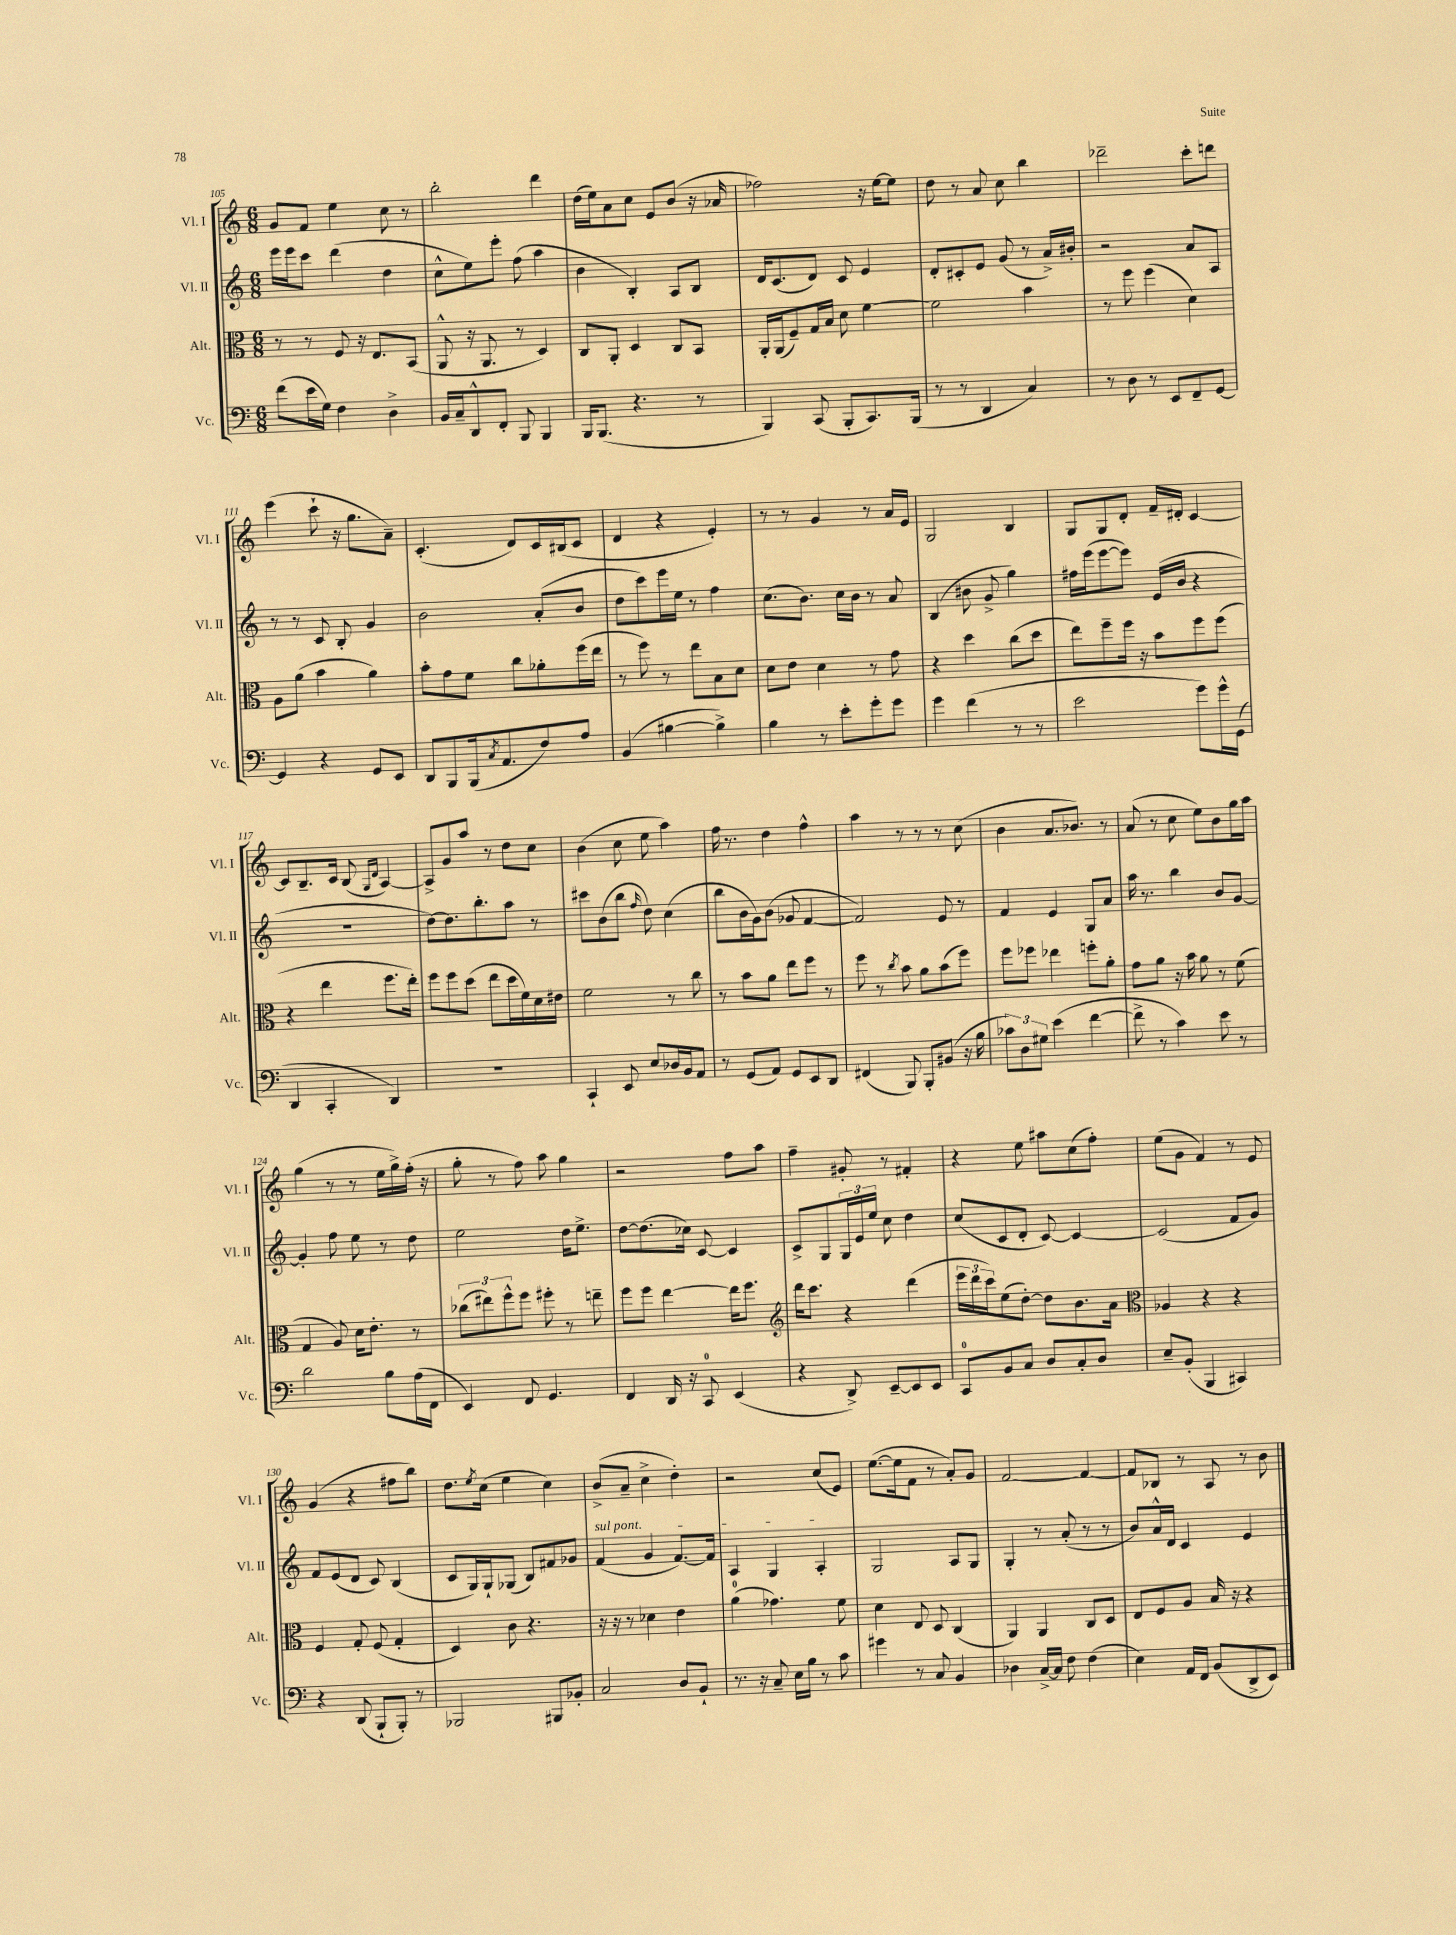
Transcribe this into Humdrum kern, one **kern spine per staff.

**kern	**kern	**kern	**kern
*staff4	*staff3	*staff2	*staff1
*clefF4	*clefC3	*clefG2	*clefG2
*k[]	*k[]	*k[]	*k[]
*M6/8	*M6/8	*M6/8	*M6/8
(8f	8r	16eee	8g
.	.	16eee	.
16e	8r	8ccc	8f
16G)	.	.	.
4F	8F	(4ddd	4ee
.	16r	.	.
.	8.E	.	.
4D^	.	4dd	8cc
.	(8BB	.	8r
=	=	=	=
16BB	8AA^^	8cc^^	2bb'
16C~	.	.	.
8DD^^	16r	8ee)	.
.	8.AA	.	.
8FF'	.	8eee'	.
8BBB	8r	(8ff	.
4BBB	4D)	4aa	4ddd
=	=	=	=
16BBB	8C	4b	(16dd
(8.BBB	.	.	16ee)
.	8AA'	.	8a
4.r	4D	4B')	8cc
.	.	.	8e
.	8C	8A	(8b
8r	8BB	8B	16r
.	.	.	16a-
=	=	=	=
4BBB)	16AA'	16d	2ff-)
.	(16AA	(8.c	.
.	8F~)	.	.
(8CC	16G	8d)	.
.	16B	.	.
8BBB'	8d	8c	.
8.CC)	[4f	4e	16r
.	.	.	[16ee
.	.	.	8ee]
(16BBB	.	.	.
=	=	=	=
8r	2f]	8d'	8dd
8r	.	8c#'	8r
4DD	.	8e	8a
.	.	(8g	8cc
4C)	4b	8r	4bb
.	.	16a^)	.
.	.	16b#'	.
=	=	=	=
8r	8r	2r	2ddd-~
8D	8ff	.	.
8r	(4ff	.	.
8EE	.	.	.
8FF~	4d)	8a	8ccc'
[8GG	.	8A	8ddd
=	=	=	=
4GG]	8A	8r	(4eee
.	(8a	8r	.
4r	4b	8c	8ccc`
.	.	8B'	16r
.	.	.	8.gg
8GG	4a)	4g	.
8EE	.	.	8a~)
=	=	=	=
8DD	8b'	2b	(4.c'
8BBB	8g	.	.
(16BBB	8f	.	.
8qC	.	.	.
8.AA	.	.	.
.	8cc	.	8d)
8F)	8a-'	(8a'	16c
.	.	.	(16B#
8A	(16ff	8b	8c
.	16ee	.	.
=	=	=	=
(4BB	8r	8dd	4d
.	8ff)	8ccc)	.
[4B#	8r	16eee	4r
.	.	16ee	.
.	8ee	8r	.
4B#^])	8B	4ff	4e')
.	8d	.	.
=	=	=	=
4B	8d	(8.cc	8r
.	8e	.	8r
.	.	8.b)	.
8r	4d	.	4g
8e'	.	16cc	.
.	.	16b	.
8g'	8r	8r	8r
8g	8g	8a	16a
.	.	.	16e
=	=	=	=
4g	4r	(4B	2G
(4f	4dd	8b#	.
.	.	8g^	.
8r	(8cc	4gg)	4B
8r	8dd	.	.
=	=	=	=
2e	8ee)	16ff#	8G
.	.	(16eee	.
.	8ff~	[8eee	8G
.	16ff	8eee])	8d'
.	16r	.	.
.	8b	(16e	16f~
.	.	16b	16d#'
8g)	8ff	4r	[4c
16g^^	(8ff	.	.
(16GG	.	.	.
=	=	=	=
4DD	4r	2.r	8c]
.	.	.	8.B~
4CC'	4ee	.	.
.	.	.	16c
.	.	.	(8B
.	.	.	16qqG
.	.	.	16qqd
4DD)	8.ff	.	[4A)
.	16ee')	.	.
=	=	=	=
2.r	8ff	[8dd)	8A^]
.	8ff	8.dd]	8g
.	(8dd	.	8aa
.	.	8.bb'	.
.	8ee	.	8r
.	16dd	8aa	8dd
.	16f)	.	.
.	16d	8r	8cc
.	16e#	.	.
=	=	=	=
4CC`	2f	8ccc#	(4b
.	.	(8b	.
8EE	.	8bb	8cc
.	.	16qqff	.
8E	.	8dd)	8ee
16D-	8r	(4cc	4aa)
16BB	.	.	.
8AA	8cc	.	.
=	=	=	=
8r	8r	8bb	16ff
.	.	.	8.r
(8GG	8b	16b	.
.	.	16g)	.
8AA)	8a	(8b	4dd
8GG	8ee	8g-	.
8EE	8ff	[4f	4ff^^
8DD	8r	.	.
=	=	=	=
(4FF#	8ff	2f])	4aa
.	8r	.	.
.	8qcc	.	.
8BBB)	8b	.	8r
8BBB'	8a	.	8r
(8BB#	(8b	8e	8r
16r	8ff)	8r	(8cc
16B	.	.	.
=	=	=	=
12c-)	8ff	4f	4b
12D	.	.	.
.	8ff-	.	.
12G#	.	.	.
(4e	4ee-	4e	8.a
.	.	.	8.b-)
[4f	8ff'	8G	.
.	8a'	8a	8r
=	=	=	=
8f^]	8g	16aa	(8a
.	.	8.r	.
8r	8a	.	8r
4c)	16r	4bb	8cc
.	16b	.	.
.	8a	.	8ee)
8e	8r	8b	8b
8r	(8f	[8g	16gg
.	.	.	16aa
=	=	=	=
2d	4G	4g']	(4gg
.	8A)	8ff	8r
.	16d	8ee	8r
.	8.e'	.	.
8B	.	8r	16ee
.	.	.	16gg^)
(16A	8r	8dd	(16ff'
16FF	.	.	16r
=	=	=	=
4EE)	(12cc-	2ee	8gg'
.	12ee#)	.	.
.	.	.	8r
.	12ff^^	.	.
8FF	8ff	.	8ff)
4.GG	8ff#'	.	8aa
.	8r	16dd	4gg
.	.	8.ee^	.
.	8ee~	.	.
=	=	=	=
4FF	8ff	[8dd	2r
.	8ff	(8.dd]	.
16DD	[4ee	.	.
16r	.	16cc-)	.
8CC	.	[8c	.
(4EE	16ee]	4c]	8ff
.	8.ff	.	.
.	.	.	8aa
=	=	=	=
*	*clefG2	*	*
4r	16ddd	8c^	4ff~
.	8.ccc	.	.
.	.	8G	.
8DD^)	4r	24G	8g#'
.	.	24e	.
.	.	24ee	.
[8EE~	.	8cc	8r
8EE]	(4ddd	4dd	4f#'
8EE	.	.	.
=	=	=	=
8CC	24eee	(8cc	4r
.	24ddd	.	.
.	24ccc)	.	.
8BB	(8ee	8c	.
8C	[8dd')	8d'	8ee
8D	8dd]	[8c)	8aa#
8C'	8.b	4c_	(8cc
8D	.	.	8ff')
.	16a	.	.
=	=	=	=
*	*clefC3	*	*
8E~	4A-	(2c]	(8ee
(8BB'	.	.	8g
4BBB	4r	.	4f)
4CC#)	4r	8f	8r
.	.	8g)	8e
=	=	=	=
4r	4F	8f	(4g
.	.	(8e	.
(8DD	8G'	8d	4r
8BBB`	(8F	8c)	.
8BBB')	4G'	(4B	8ff#
8r	.	.	8bb)
=	=	=	=
2BBB-	4D)	8c	8.dd
.	.	16G)	.
.	.	.	8qee
.	.	16G`	(16cc
.	8c	(8G-	4ee
.	4.r	8B)	.
8BBB#	.	8f#	4cc)
8BB-'	.	8g-	.
=	=	=	=
2C	16r	(4f	(8b^
.	16r	.	.
.	8r	.	8a~
.	4d-	4g	4cc^
8D	4e	[8.f)	4dd')
8BB`	.	.	.
.	.	16f]	.
=	=	=	=
8.r	(4a	4A	2r
16r	.	.	.
8C~	4.g-)	4G	.
16E	.	.	.
16B	.	.	.
8r	.	4A'	(8cc
8c	8f	.	8e)
=	=	=	=
4g#	4d	2G	([8.ee
.	.	.	16ee]
8r	8E	.	8f
8C	8D	.	8r
4BB	(4C	8A	8a')
.	.	8G	8g
=	=	=	=
4D-	4AA)	4G'	[2f
[16C^	4AA	8r	.
16C]	.	.	.
8F	.	(8a'	.
(4F	8C	8r	4f_
.	8D	8r	.
=	=	=	=
4E)	8E	8b)	8f]
.	8F	16a^^	8B-
.	.	16d	.
16AA	8A	4c	8r
16FF	.	.	.
(8BB	16B	.	8A
.	16r	.	.
8DD^	4r	4e	8r
8EE)	.	.	8b
==	==	==	==
*-	*-	*-	*-
